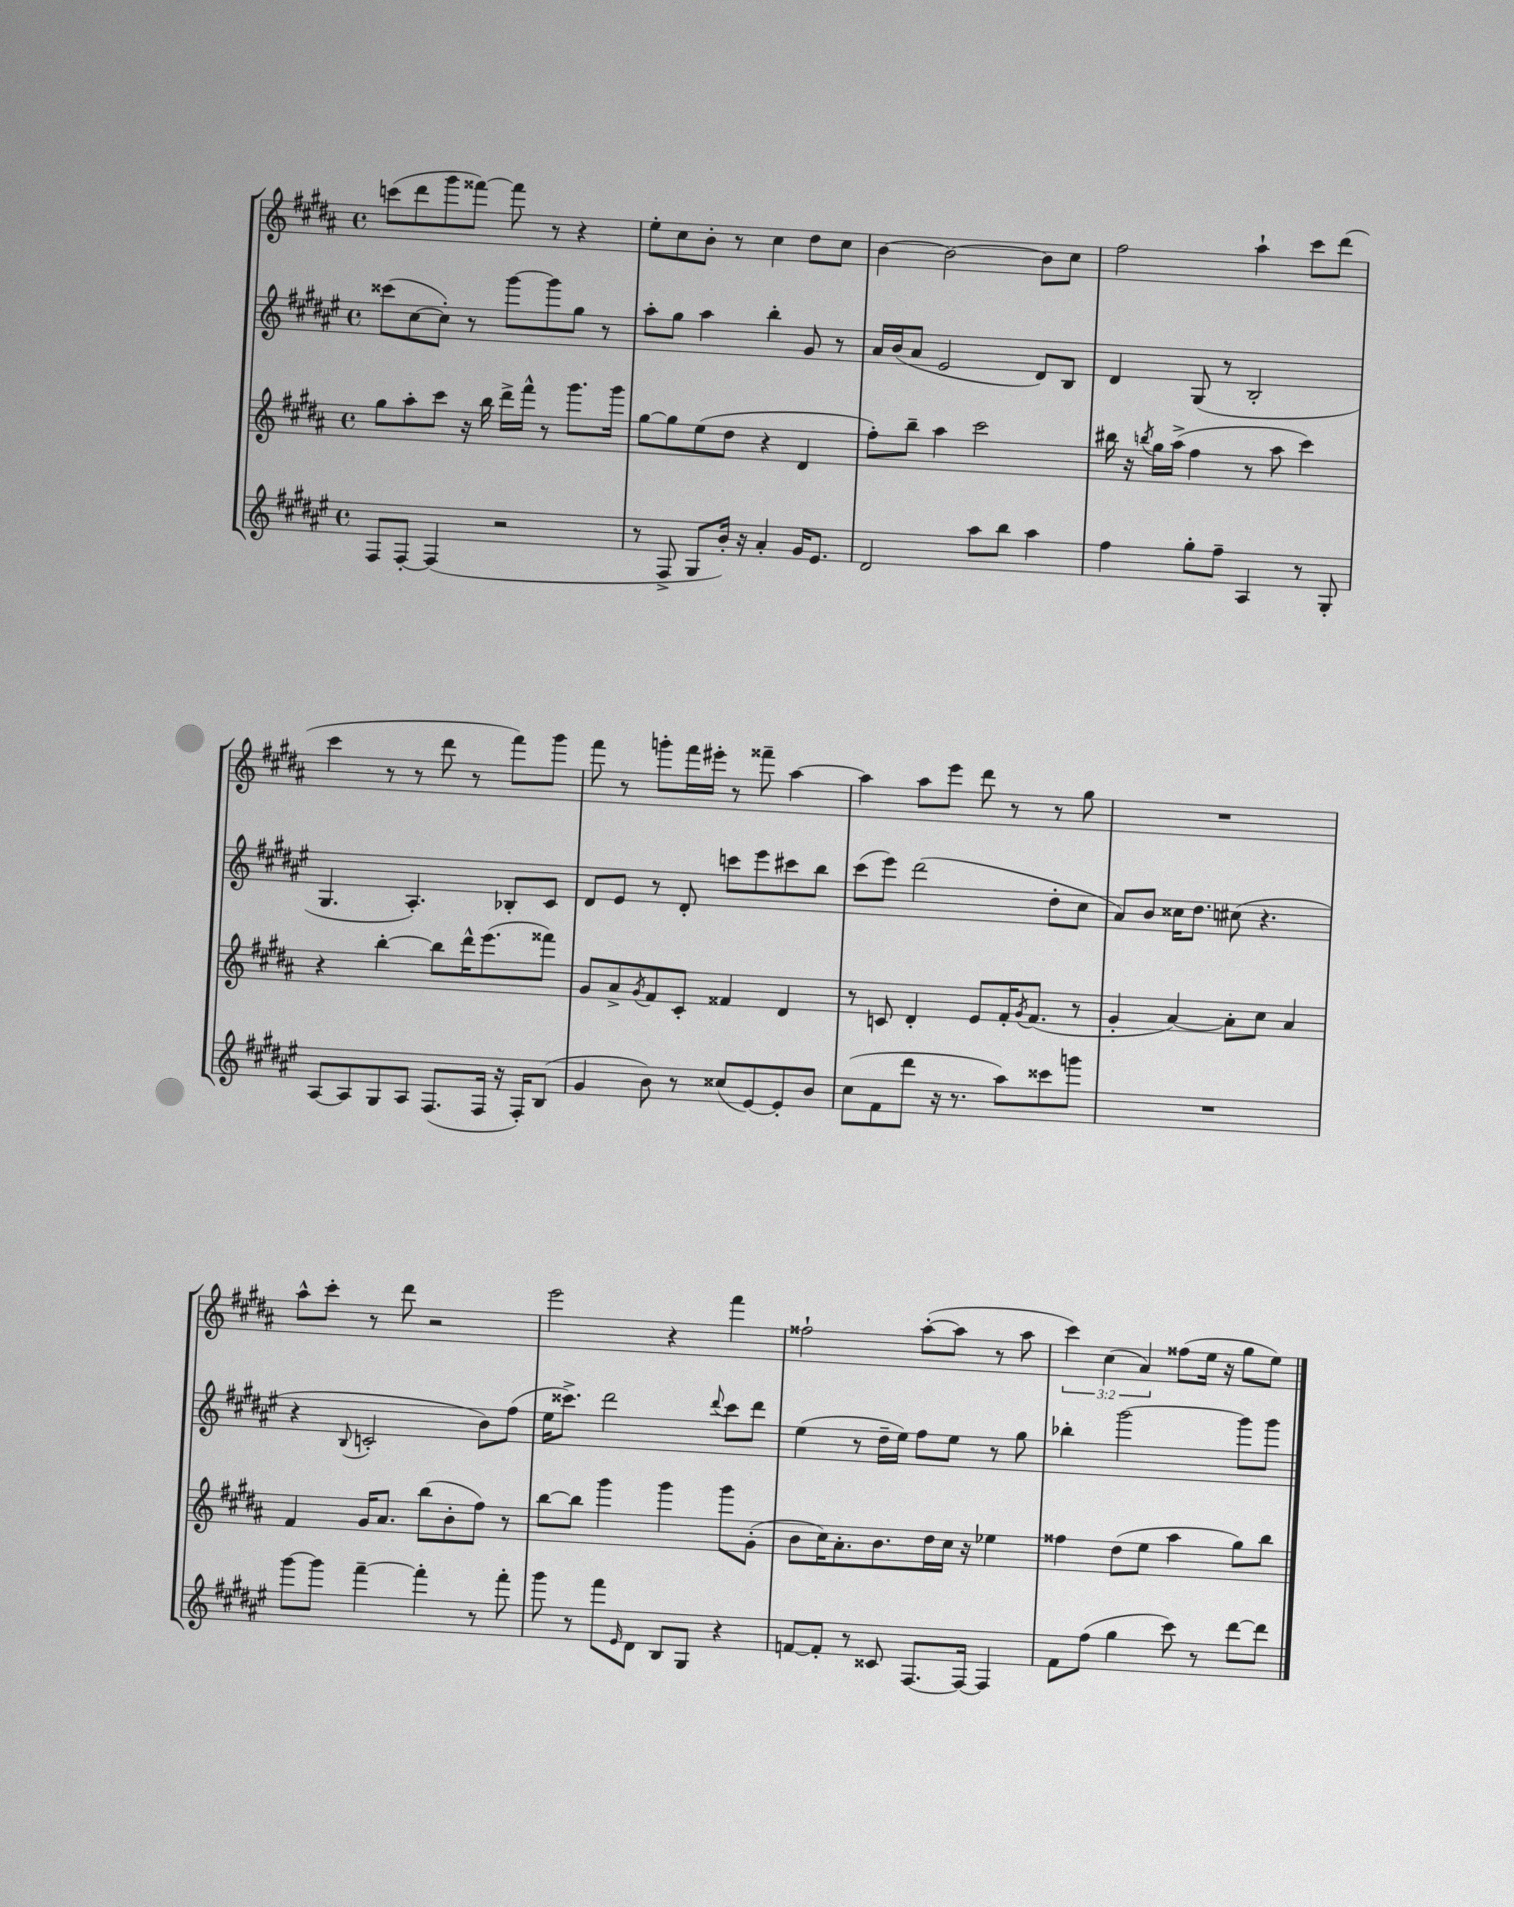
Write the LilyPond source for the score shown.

<<
\new StaffGroup <<
\new Staff = "s0" {
    \clef treble \key b \major \defaultTimeSignature \time 4/4 \override Staff.TupletNumber.text = #tuplet-number::calc-fraction-text
    c'''8( dis'''8 gis'''8 fisis'''8~) fisis'''8 r8 r4 |
    e''8-. cis''8 b'8-. r8 cis''4 dis''8 cis''8 |
    b'4~ b'2~ b'8 cis''8 |
    fis''2 ais''4-! cis'''8 dis'''8( |
    cis'''4 r8 r8 dis'''8 r8 fis'''8) gis'''8 |
    fis'''8 r8 g'''8-. fis'''16 eis'''16-. r8 fisis'''8-- ais''4~ |
    ais''4 ais''8 e'''8 dis'''8 r8 r8 gis''8 |
    R1 |
    ais''8-^ cis'''8-. r8 dis'''8 r2 |
    e'''2 r4 fis'''4 |
    fisis''2-! ais''8~-.( ais''8 r8 ais''8 |
    \tuplet 3/2 { cis'''4) cis''4( ais'4) } fisis''8( e''16 r16 gis''8 e''8) \bar "|." |
}
\new Staff = "s1" {
    \clef treble \key fis \major \defaultTimeSignature \time 4/4
    cisis'''8( cis''8~ cis''8-.) r8 gis'''8~ gis'''8 gis''8 r8 |
    ais''8-. gis''8 ais''4 b''4-. gis'8 r8 |
    ais'16 b'16( ais'8 eis'2 dis'8) b8 |
    dis'4 gis8( r8 b2-. |
    gis4. ais4.-.) bes8-. cis'8 |
    dis'8 eis'8 r8 dis'8-. c'''8 eis'''8 cis'''8 b''8 |
    cis'''8( eis'''8) dis'''2( dis''8-. cis''8 |
    ais'8) b'8 cisis''16 dis''8. cis''8( r4. |
    r4 \appoggiatura { b8 } c'2-. b'8) fis''8( |
    eis''16 cisis'''8.->) dis'''2 \appoggiatura { dis'''8 } cisis'''8 dis'''8 |
    eis''4( r8 dis''16-- eis''16) fis''8 eis''8 r8 gis''8 |
    bes''4-. gis'''2~ gis'''8 gis'''8 \bar "|." |
}
\new Staff = "s2" {
    \clef treble \key b \major \defaultTimeSignature \time 4/4
    gis''8 ais''8-. cis'''8 r16 b''16 dis'''16-> fis'''16-^ r8 gis'''8. gis'''16 |
    gis''8~ gis''8 e''8( dis''8 r4 dis'4 |
    fis''8-.) b''8-- ais''4 cis'''2 |
    bis''16 r16 \acciaccatura { b''8 } gis''16 ais''16->( fis''4 r8 ais''8 cis'''4) |
    r4 b''4~-. b''8 dis'''16-^ e'''8.( fisis'''8) |
    gis'8 ais'8-> \acciaccatura { gis'8 } fis'8 cis'8-. fisis'4 dis'4 |
    r8 c'8 dis'4-. e'8 fis'16-. \acciaccatura { gis'8 } fis'8.( r8 |
    gis'4-. ais'4~) ais'8-. cis''8 ais'4 |
    fis'4 gis'16 ais'8. b''8( b'8-. fis''8) r8 |
    b''8~ b''8 gis'''4 gis'''4 gis'''8 gis'8-.( |
    b'8 cis''16) ais'8.-. b'8. dis''16 cis''16 r16 ees''4 |
    fisis''4 dis''8( e''8 ais''4 gis''8) b''8 \bar "|." |
}
\new Staff = "s3" {
    \clef treble \key fis \major \defaultTimeSignature \time 4/4
    fis8 fis8~-. fis4( r2 |
    r8 fis8-> gis8 b'16-.) r16 ais'4-. gis'16 eis'8. |
    dis'2 ais''8 b''8 ais''4 |
    fis''4 gis''8-. fis''8-- ais4 r8 gis8-. |
    ais8~ ais8 gis8 ais8 fis8.( fis16 r16 fis16-.) b8( |
    gis'4 b'8) r8 cisis''8( eis'8~) eis'8-. b'8 |
    cis''8( fis'8 dis'''8 r16 r8. ais''8) cisis'''8 g'''8 |
    R1 |
    gis'''8~ gis'''8 fis'''4~-- fis'''4-. r8 fis'''8-. |
    gis'''8 r8 fis'''8 \grace { eis'16 } dis'8 b8 gis8 r4 |
    f'8~ f'8-. r8 cisis'8 fis8.~ fis16~ fis4 |
    fis'8 fis''8( gis''4 cis'''8) r8 dis'''8~ dis'''8 \bar "|." |
}
>>
>>
\layout { \context { \Score \remove "Bar_number_engraver" } }
